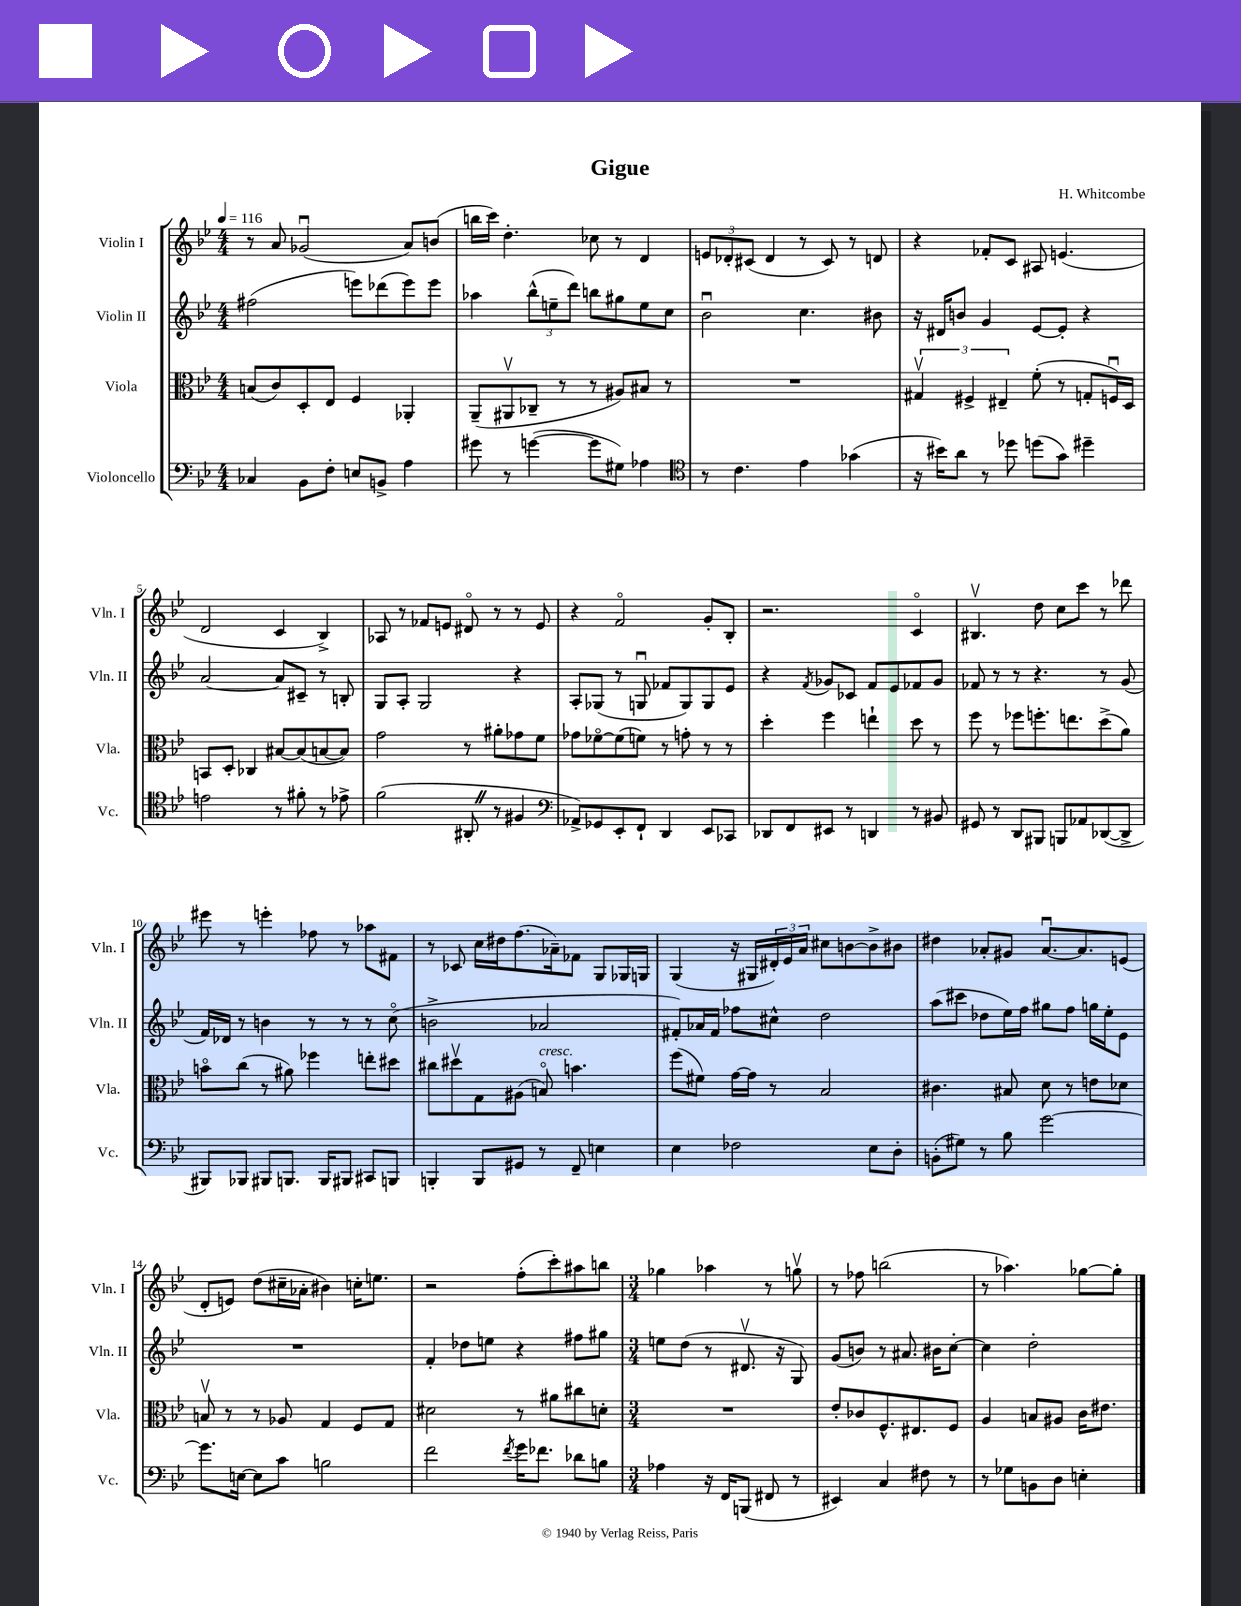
\header { title = "Gigue" composer = "H. Whitcombe" }
<<
\new StaffGroup <<
\new Staff = "s0" \with { instrumentName = "Violin I" shortInstrumentName = "Vln. I" } {
    \clef treble \key bes \major \numericTimeSignature \time 4/4 \tempo 4 = 116
    r8 a'8 ges'2\downbow( a'8) b'8( |
    b''16 c'''16) d''4.-. ces''8 r8 d'4 |
    \tuplet 3/2 { e'8 des'8-. cis'8( } des'4 r8 cis'8) r8 d'8 |
    r4 fes'8-. c'8 ais8 e'4.( |
    d'2 c'4 bes4->) |
    aes8 r8 fes'8 e'8 dis'8\flageolet r8 r8 e'8 |
    r4 f'2\flageolet g'8-. bes8-. |
    r2. c'4\flageolet |
    bis4.\upbow d''8 c''8 c'''8 r8 des'''8 |
    eis'''8 r8 e'''4-. fes''8 r8 aes''8 fis'8 |
    r8 ces'8 c''16 dis''16 f''8.( aes'16--) fes'8 g8 ges16 g16 |
    g4( r16 gis16 \tuplet 3/2 { dis'16-.) ees'16 a'16 } cis''8 b'8~ b'8-> bis'8 |
    dis''4 aes'8-. gis'8 aes'8.~\downbow aes'8. e'8( |
    d'8-. e'8) d''8( cis''16-- aes'16-. bis'4) c''16-. e''8. |
    r2 f''8-.( c'''8-.) ais''8 b''8 |
    \numericTimeSignature \time 3/4 ges''4 aes''4 r8 g''8\upbow |
    r8 fes''8 b''2( |
    r8 aes''4.) ges''8~ ges''8-. \bar "|." |
}
\new Staff = "s1" \with { instrumentName = "Violin II" shortInstrumentName = "Vln. II" } {
    \clef treble \key bes \major \numericTimeSignature \time 4/4
    fis''2( e'''8) des'''8( e'''8) e'''8 |
    aes''4 \tuplet 3/2 { bes''8-^( e''8-- d'''8) } b''8 gis''8 e''8 c''8 |
    bes'2\downbow c''4. bis'8 |
    r16 dis'16 b'8 g'4 ees'8~ ees'8-. r4 |
    a'2~ a'8 cis'8-- r8 b8-. |
    g8 a8-. g2 r4 |
    a8-. ges8( r8 g8\downbow fes'8 g8) g8 ees'8 |
    r4 \acciaccatura { f'8 } ges'8 ces'8 f'8 ees'8 fes'8 ges'8 |
    fes'8 r8 r8 r4. r8 g'8( |
    f'16) des'16 r8 b'4 r8 r8 r8 c''8\flageolet( |
    b'2-> aes'2 |
    fis'8-.) aes'16 fis'16 fes''8 cis''8-^ d''2 |
    a''8( cis'''8 des''8 ees''16) f''16 gis''8 f''8 g''16 ees''16-. ees'8 |
    R1 |
    f'4-. des''8 e''8 r4 fis''8 gis''8 |
    \numericTimeSignature \time 3/4 e''8 d''8( r8 dis'8.\upbow r16 g8) |
    g'8( b'8) r8 ais'8. bis'16 c''8~-. |
    c''4 d''2-. \bar "|." |
}
\new Staff = "s2" \with { instrumentName = "Viola" shortInstrumentName = "Vla." } {
    \clef alto \key bes \major \numericTimeSignature \time 4/4
    b8( c'8) d8-. ees8 f4 aes,4-. |
    a,8--( ais,8\upbow ces8-- r8 r8 ais8) bis8 r8 |
    R1 |
    \tuplet 3/2 { gis4\upbow fis4-> eis4-- } f'8-.( r8 g8-. f16\downbow) d16 |
    b,8 d8-. ces4 bis8~ bis8( b8~ b8) |
    g'2 r8 ais'8-. ges'8 f'8 |
    ges'8 fes'8~\flageolet fes'8( f'8) r8 g'8-. r8 r8 |
    d''4-. f''4 e''4-! d''8 r8 |
    f''8 r8 fes''8 f''8.-. e''8. d''8->( a'8) |
    b'8\flageolet c''8( r8 ais'8) fes''4 e''8-. dis''8 |
    cis''8 dis''8\upbow g8 ais8( b8\flageolet^\markup { \italic "cresc." }) b'4. |
    f''8( fis'8) g'16~ g'16 r8 bes2 |
    cis'4. bis8 d'8 r8 e'8 des'8 |
    b8\upbow r8 r8 aes8 g4 f8 g8 |
    dis'2 r8 ais'8 cis''8 d'8-. |
    \numericTimeSignature \time 3/4 R2. |
    ees'8-. ces'8 f8.-^ eis8. f8 |
    a4 b8 ais8 c'16 eis'8. \bar "|." |
}
\new Staff = "s3" \with { instrumentName = "Violoncello" shortInstrumentName = "Vc." } {
    \clef bass \key bes \major \numericTimeSignature \time 4/4
    ces4 bes,8 f8-. e8 b,8-> a4 |
    gis'8 r8 g'4~( g'8 gis8) aes4 |
    \clef tenor r8 c'4. ees'4 ges'4( |
    r16 bis'16) a'8 r8 des''8 d''8( g'8) dis''4-- |
    e'2 r8 fis'8-. r8 ees'8-> |
    f'2( ais,8-. \once \override BreathingSign.text = \markup { \musicglyph "scripts.caesura.straight" } \breathe r8 fis4 |
    \clef bass aes,8->) ges,8 ees,8-. f,8-! d,4 ees,8 ces,8 |
    des,8 f,8 eis,8 r8 d,4 r8 bis,8 |
    gis,8 r8 d,8 bis,,8 b,,8 aes,8 des,8~( des,8-> |
    bis,,8) bes,,8 bis,,8 b,,8. b,,16 bis,,8 cis,8 b,,8 |
    b,,4-. b,,8 gis,8 r8 f,8-- e4 |
    ees4 fes2 ees8 d8-. |
    b,8-.( gis8) r8 bes8 g'2~ |
    g'8. e16~ e8 c'8 b2 |
    f'2 \acciaccatura { f'8 } g'16 fes'8. des'8 b8 |
    \numericTimeSignature \time 3/4 aes4 r16 f,16 b,,8( fis,8 r8 |
    eis,4) c4 fis8 r8 |
    r8 ges8 b,8 d8 e4-. \bar "|." |
}
>>
>>
